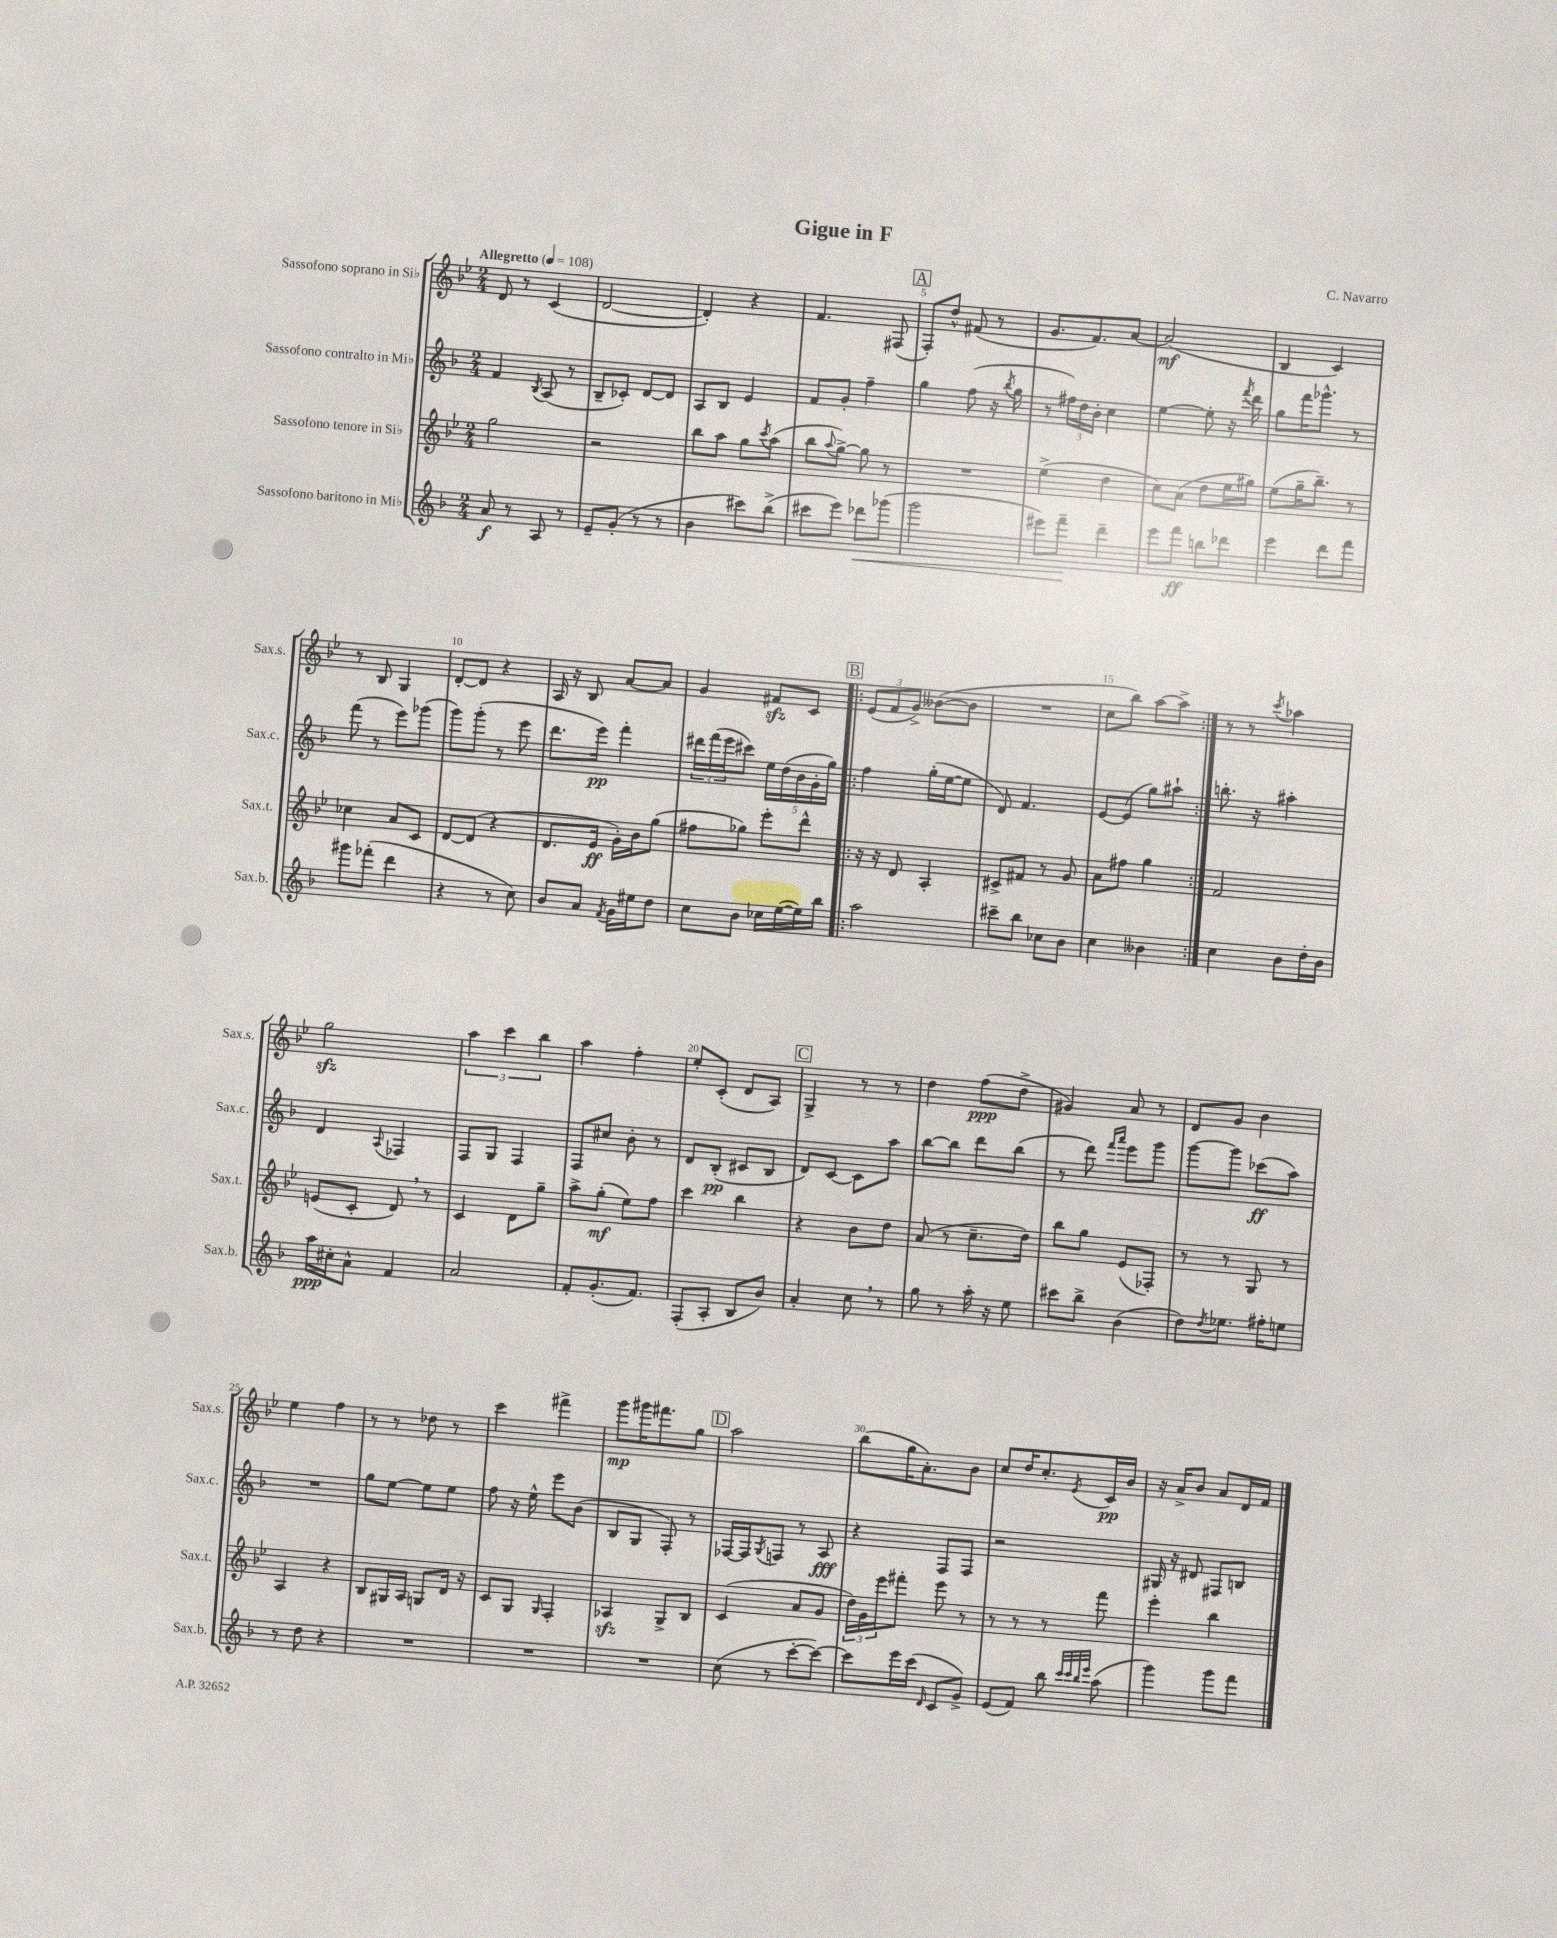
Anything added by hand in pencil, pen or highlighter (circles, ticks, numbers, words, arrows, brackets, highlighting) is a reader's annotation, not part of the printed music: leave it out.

**kern	**kern	**kern	**kern
*staff4	*staff3	*staff2	*staff1
*clefG2	*clefG2	*clefG2	*clefG2
*k[b-]	*k[b-e-]	*k[b-]	*k[b-e-]
*M2/4	*M2/4	*M2/4	*M2/4
*MM108	*MM108	*MM108	*MM108
8a	2gg	4f	8d
8r	.	.	8r
.	.	8qB-	.
8A	.	(8A	(4c
8r	.	8r	.
=	=	=	=
8e~	2r	8B-~	[2d
(8g'	.	8c-')	.
8r	.	[8d	.
8r	.	8d]	.
=	=	=	=
4b-	8bb-	8A	4d'])
.	8aa	8B-	.
8ccc#)	8gg	4e	4r
.	8qccc	.	.
(8bb-^	(8aa	.	.
=	=	=	=
8ccc#	8bb-	8f	4.f
.	8qqaa	.	.
8eee)	[8gg^)	8g'	.
8ddd-	8gg]	4ff~	.
(8ggg-	8r	.	(8F#
=	=	=	=
2ggg	2r	4gg	8F')
.	.	.	8dd^^
.	.	(8ff	(8f#
.	.	16r	8r
.	.	8qbb-	.
.	.	16gg	.
=	=	=	=
8eee#)	(4ee-^	8r	8.g
8fff~	.	24ff#)	.
.	.	24dd	.
.	.	.	8.f)
.	.	24b-'	.
4ddd~	4dd	4cc	.
.	.	.	[8a
=	=	=	=
8eee	8cc)	[4ee	(2a]
8fff	(8a	.	.
8bb	8dd	8ee']	.
8ddd-	16ee-	16r	.
.	.	8qfff	.
.	16gg#)	16ddd	.
=	=	=	=
4eee	(8ee-	8gg	4B-
.	16gg~	16fff	.
.	8.bb-~)	8.ggg-^^	.
8ddd	.	.	4c)
8fff	8r	8r	.
=	=	=	=
8ggg#	4cc-	(8fff	8r
(8fff-'	.	8r	8B-
4ddd	8a	8eee)	4G
.	8c	(8ggg-	.
=	=	=	=
4r	[8d	8ggg)	[8d'
.	(8d]	(8ggg'	8d]
8r	4r	8r	4r
8cc)	.	8eee	.
=	=	=	=
8b-	8.d	8.ddd	16A
.	.	.	16r
8a	.	.	8B-
.	16e-	16eee)	.
8qf	.	.	.
16g	16g')	4fff'	[8a
16ee#	16b-	.	.
8dd	(8gg	.	8a]
=	=	=	=
8cc	8ff#	24ddd#	4g
.	.	(24fff	.
.	.	24eee	.
8b-	8gg-)	8ccc#)	.
16cc-	8eee-'	20ee	8f#
.	.	(20dd	.
([16ee	.	.	.
.	.	20b-	.
16ee])	8ddd^^	.	8c
.	.	20g'	.
16bb-	.	.	.
.	.	20gg)	.
=!|:	=!|:	=!|:	=!|:
2aa	16r	4ff	(12e-
.	16r	.	.
.	.	.	12f
.	8d	.	.
.	.	.	12g^)
.	4A'	(16gg'	([8b--
.	.	[16ee	.
.	.	8ee]	8b--]
=	=	=	=
8ccc#~	8c#^	8d)	2r
8bb-	8f#	4.f	.
8cc-	8r	.	.
8b-	8g	.	.
=	=	=	=
4cc	8a	[8e	8cc
.	8ff#	(8e]	8bb-)
4b--	4gg	8gg)	[8aa
.	.	8aa#`	8aa^]
=:|!	=:|!	=:|!	=:|!
4cc	2f	8.bb'	8r
.	.	.	8r
.	.	16r	.
.	.	.	8qccc
8b-	.	4aa#'	4aa-
16dd'	.	.	.
16b-	.	.	.
=	=	=	=
16aa	(8e	4d	2gg
16cc#'	.	.	.
8a^^	8c'	.	.
.	.	8qqA	.
4f	8d)	4F-	.
.	8r	.	.
=	=	=	=
2a	4c	8F	6aa
.	.	8G	.
.	.	.	6ccc
.	8d	4F	.
.	.	.	6bb-
.	8gg~	.	.
=	=	=	=
8f'	8aa^	8F	4aa
(8.g'	(8gg'	8cc#	.
.	8ee-)	8b-'	4ff'
8.f)	.	.	.
.	8ff	8r	.
=	=	=	=
(8F'	4ccc	8d	8ee-'
8A'	.	(8B-'	(8c'
8B-	4bb-	8c#	8d
8b-)	.	8B-	8A)
=	=	=	=
4a'	4r	8d)	4G^
.	.	[8c	.
8cc	8b-	8c]	8r
8r	8dd	8aa	8r
=	=	=	=
8gg	(8a	[8bb-	4dd
8r	8r	8bb-]	.
16aa'	8.cc~	8ddd	(8ff
16r	.	.	.
8ee	.	(8bb-	8dd^
.	16dd)	.	.
=	=	=	=
8ccc#	8bb-	8r	4g#)
8bb-^	8gg	8ddd)	.
.	.	16qqfff	.
.	.	16qqaaa	.
(4b-	(8e-	8eee	8a
.	8F-')	8ggg	8r
=	=	=	=
8dd)	8r	[8ggg	8d
8qdd	.	.	.
8.ee-	8r	8ggg]	8g
.	8G	(8ccc-	4b-
16ff#'	.	.	.
8ee	8r	8aa)	.
=	=	=	=
8r	4A	2r	4ee-
8dd	.	.	.
4r	4r	.	4ff
=	=	=	=
2r	8B-	8gg	8r
.	16G#	[8ee	8r
.	16A	.	.
.	8G	8ee]	8dd-
.	16d	8ee	8r
.	16r	.	.
=	=	=	=
2r	8c	8ff	4ccc
.	8G	16r	.
.	.	16ee^^	.
.	16qqG	.	.
.	4F'	8eee	4fff#^
.	.	(8b-	.
=	=	=	=
2r	4A-	8B-	8ggg
.	.	8G	16ggg#
.	.	.	8.fff#
.	8G^	8F')	.
.	8B-	8r	8gg
=	=	=	=
(8cc	(4c	[16F-	2aa
.	.	16F-]	.
.	.	8qG	.
8r	.	8F	.
[8ccc'	8a	8r	.
8ccc_)	8g	8A	.
=	=	=	=
8ccc]	24dd)	4r	(8bb-
.	24g	.	.
.	24eee-	.	.
16eee	8fff#'	.	16gg
(16ccc	.	.	8.a')
16qqd	.	.	.
8c	8eee-	8F	.
8g^)	8r	8F	8b-
=	=	=	=
(8e	8r	2r	8cc
8f)	8r	.	16dd
.	.	.	8.cc'
8bb-	8r	.	.
32qqccc	.	.	.
32qqccc	.	.	.
32qqbb-	.	.	.
32qqeee	.	.	8qe-
(8aa	8fff	.	16c
.	.	.	16b-
=	=	=	=
4ggg)	4eee-'	16G#	16r
.	.	16r	16a^
.	.	8d#	8b-
8ggg	4bb-	8F#	8a
8fff	.	8B	16d
.	.	.	16f
==	==	==	==
*-	*-	*-	*-
